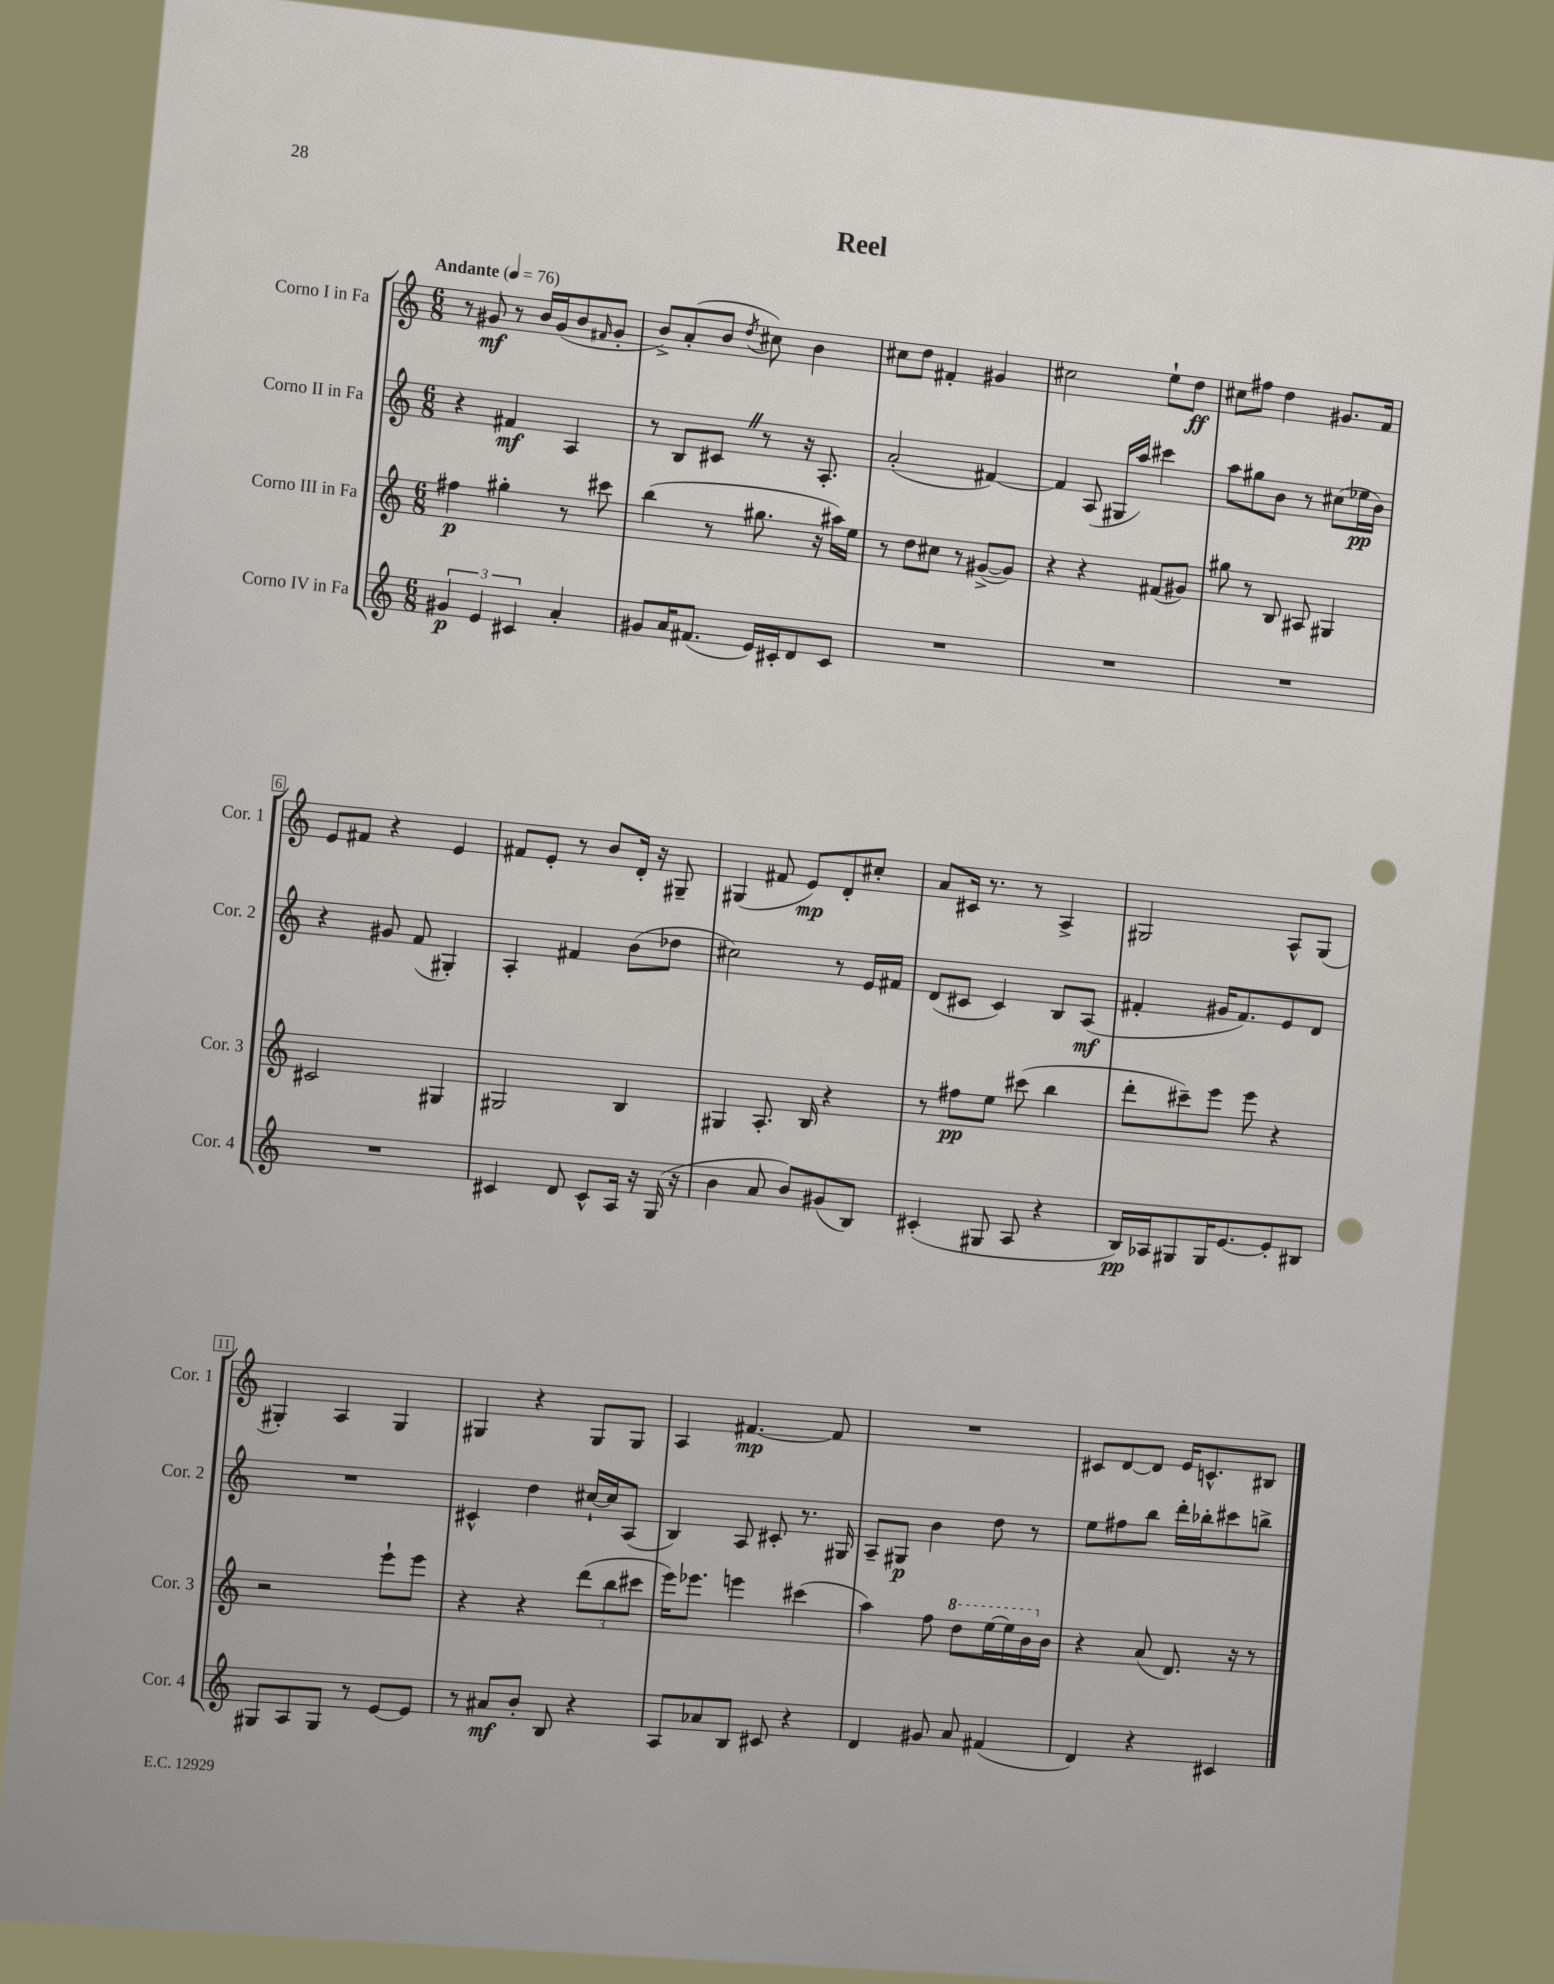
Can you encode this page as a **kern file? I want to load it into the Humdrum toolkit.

**kern	**kern	**kern	**kern
*staff4	*staff3	*staff2	*staff1
*clefG2	*clefG2	*clefG2	*clefG2
*k[]	*k[]	*k[]	*k[]
*M6/8	*M6/8	*M6/8	*M6/8
*MM76	*MM76	*MM76	*MM76
6g#	4ff#	4r	8r
.	.	.	8g#
6e	.	.	.
.	4gg#'	4f#	8r
6c#	.	.	.
.	.	.	16b
.	.	.	(16g#
4a'	8r	4A	8b
.	.	.	16qqf#
.	8ccc#	.	8g#'
=	=	=	=
8g#	(4bb	8r	8b^)
16a	.	8B	(8a'
(8.f#	.	.	.
.	8r	8c#	8b
.	.	.	8qdd
16e)	8.gg#	8r	8cc#)
16c#'	.	.	.
8d	.	16r	4b
.	16r	8.A'	.
8c#	16aa#)	.	.
.	16ee	.	.
=	=	=	=
2.r	8r	(2a'	8cc#
.	8dd	.	8dd
.	8cc#	.	4f#'
.	8r	.	.
.	([8g#^	[4f#)	4g#
.	8g#])	.	.
=	=	=	=
2.r	4r	4f#]	2cc#
.	4r	(8A	.
.	.	16G#	.
.	.	16aa)	.
.	(8f#	4ccc#	8ee`
.	8g#)	.	8dd
=	=	=	=
2.r	8gg#	8aa	8cc#
.	8r	8gg#	8ff#
.	8B	8b	4dd
.	8A#	8r	.
.	4G#	(8cc#	8.g#
.	.	16ee-	.
.	.	16b)	16f
=	=	=	=
2.r	2c#	4r	8e
.	.	.	8f#
.	.	8g#	4r
.	.	(8f	.
.	4G#	4G#')	4e
=	=	=	=
4c#	2G#	4A'	8f#
.	.	.	8e'
8d	.	4f#	8r
8c#^^	.	.	8b
16A	4B	(8b	16d'
16r	.	.	16r
(16G	.	8dd-	8G#~
16r	.	.	.
=	=	=	=
4b	4G#	2cc#)	(4G#
8a	8.A'	.	8f#
8b)	.	.	8e)
.	16B	.	.
(8g#	4r	8r	8d'
8B)	.	16e	8cc#'
.	.	16f#	.
=	=	=	=
(4c#'	8r	(8d	8a
.	8ff#	8c#	16c#
.	.	.	8.r
8G#	8ee	4c#)	.
8A	(8ccc#	.	8r
4r	4bb	8B	4A^
.	.	(8A	.
=	=	=	=
16B)	8ddd'	4f#'	2G#
16A-	.	.	.
8G#	8ccc#~)	.	.
16G#	8eee	16g#	.
[8.e	.	8.f#)	.
.	8eee	.	.
8e']	4r	8e	8A^^
8B#	.	8d	(8G#
=	=	=	=
8G#	2r	2.r	4G#')
8A	.	.	.
8G#	.	.	4A
8r	.	.	.
[8e	8eee`	.	4G#
8e]	8eee	.	.
=	=	=	=
8r	4r	4c#^^	4G#
8a#	.	.	.
8b'	4r	4dd	4r
8B	.	.	.
4r	(12ddd	[16cc#`	8G#
.	.	16cc#]	.
.	12bb	.	.
.	.	(8A	8G#
.	12ccc#	.	.
=	=	=	=
8A	16eee)	4B)	4A
.	8.eee-	.	.
8a-	.	.	.
8B	4eee	8A	[4.f#
8c#	.	8c#'	.
4r	(4ccc#	8.r	.
.	.	.	8f#]
.	.	16G#	.
=	=	=	=
4d	4aa)	8A~	2.r
.	.	8G#	.
8g#	8ff	4b	.
8a	8ddd	.	.
(4f#	[16eee	8dd	.
.	16eee]	.	.
.	16bb	8r	.
.	16b	.	.
=	=	=	=
4d)	4r	8ee	8c#
.	.	8ff#	[8d
4r	(8a	8bb	8d]
.	8.d)	16ddd'	16e
.	.	16bb-'	8.c^^
4c#	.	8ccc#	.
.	16r	.	.
.	8r	8bb^	8B#
==	==	==	==
*-	*-	*-	*-
